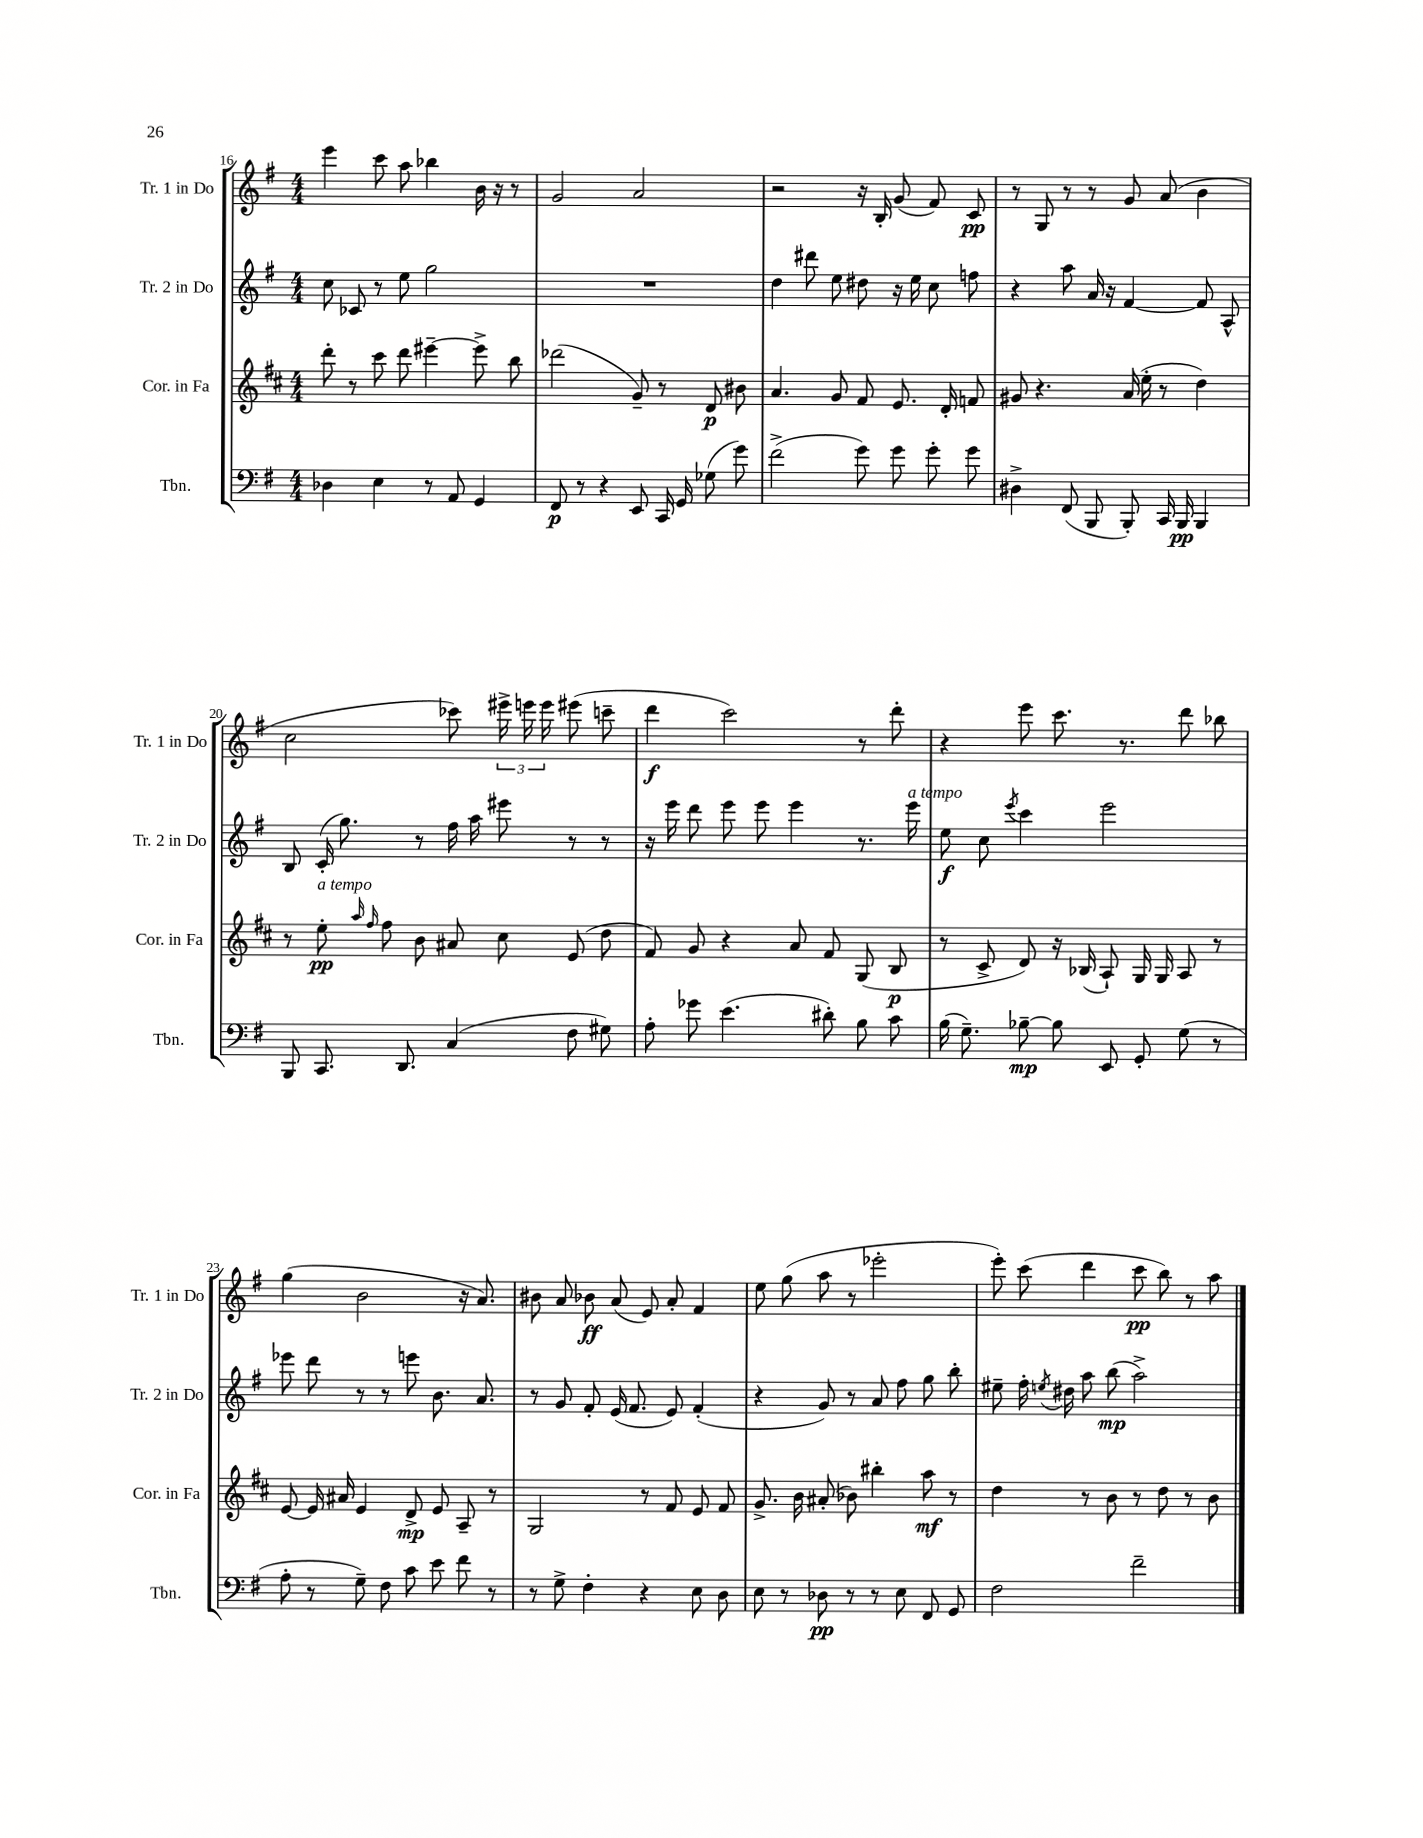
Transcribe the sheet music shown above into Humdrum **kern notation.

**kern	**kern	**kern	**kern
*staff4	*staff3	*staff2	*staff1
*clefF4	*clefG2	*clefG2	*clefG2
*k[f#]	*k[f#c#]	*k[f#]	*k[f#]
*M4/4	*M4/4	*M4/4	*M4/4
4D-\	8ddd'\	8cc\	4eee\
.	8r	8c-/	.
4E\	8ccc#\	8r	8ccc\
.	8ddd\	8ee\	8aa\
8r	[4eee#~\	2gg\	4bb-\
8AA/	.	.	.
4GG/	8eee#^\]	.	16b\
.	.	.	16r
.	8bb\	.	8r
=	=	=	=
8FF#/	(2ddd-\	1r	2g/
8r	.	.	.
4r	.	.	.
8EE/	8g~/)	.	2a/
16CC/	8r	.	.
16GG/	.	.	.
(8G-\	8d/	.	.
8g\)	8b#\	.	.
=	=	=	=
(2f#^\	4.a/	4dd\	2r
.	.	8ddd#\	.
.	8g/	8ee\	.
8g\)	8f#/	8dd#\	16r
.	.	.	16B'/
8g\	8.e/	16r	(8g/
.	.	16ee\	.
8g'\	.	8cc\	8f#/)
.	16d'/	.	.
8g\	8f/	8ff\	8c/
=	=	=	=
4D#^\	8g#/	4r	8r
.	4.r	.	8G/
(8FF#/	.	8aa\	8r
8BBB/	.	16a/	8r
.	.	16r	.
8BBB'/)	(16a/	[4f#/	8g/
.	16ee'\	.	.
16CC/	8r	.	(8a/
16BBB/	.	.	.
4BBB/	4dd\)	8f#/]	4b\
.	.	8A^^/	.
=	=	=	=
8BBB/	8r	8B/	2cc\
8.CC/	8ee'\	(16c'/	.
.	.	8.gg\)	.
.	16qqaa/	.	.
.	16qqff#/	.	.
.	8ff#\	.	.
8.DD/	.	.	.
.	8b\	8r	.
(4C/	8a#/	16ff#\	8ccc-\)
.	.	16aa\	.
.	8cc#\	8eee#\	24eee#^\
.	.	.	24eee\
.	.	.	24eee\
8F#\	(8e/	8r	(8eee#\
8G#\)	8dd\	8r	8ccc~\
=	=	=	=
8A'\	8f#/)	16r	4ddd\
.	.	16eee\	.
8g-\	8g/	8ddd\	.
(4.e\	4r	8eee\	2ccc\)
.	.	8eee\	.
.	8a/	4eee\	.
8d#'\)	8f#/	.	.
8B\	(8G/	8.r	8r
8c\	8B/	.	8ddd'\
.	.	16eee\	.
=	=	=	=
(16B\	8r	8ee\	4r
8.G~\)	.	.	.
.	8c#^/	8cc\	.
.	.	8qeee/	.
[8B-~\	8d/)	4ccc\	8eee\
8B-\]	16r	.	8.ccc\
.	(16B-/	.	.
8EE/	8A`/)	2eee\	.
.	.	.	8.r
8GG'/	16G/	.	.
.	16G/	.	.
(8G\	8A/	.	8ddd\
8r	8r	.	8bb-\
=	=	=	=
8A'\	[8e/	8eee-\	(4gg\
8r	16e/]	8ddd\	.
.	16a#/	.	.
8G~\)	4e/	8r	2b\
8F#\	.	8r	.
8c\	8d^/	8eee\	.
8e\	8e/	8.b\	.
8f#\	8A~/	.	16r
.	.	8.a/	8.a/)
8r	8r	.	.
=	=	=	=
8r	2G/	8r	8b#\
8G^\	.	8g/	8a/
4F#'\	.	8f#'/	8b-\
.	.	(16e/	(8a/
.	.	8.f#/	.
4r	8r	.	8e/)
.	8f#/	8e/)	8a'/
8E\	8e/	(4f#'/	4f#/
8D\	8f#/	.	.
=	=	=	=
8E\	8.g^/	4r	8ee\
8r	.	.	(8gg\
.	16b\	.	.
8D-\	(8a#'/	8g/)	8aa\
8r	8b-\)	8r	8r
8r	4bb#'\	8a/	2eee-'\
8E\	.	8ff#\	.
8FF#/	8aa\	8gg\	.
8GG/	8r	8bb'\	.
=	=	=	=
2F#\	4dd\	8ee#~\	8eee'\)
.	.	16ff#'\	(8ccc\
.	.	8qee/	.
.	.	16dd#\	.
.	8r	8aa\	4ddd\
.	8b\	(8bb\	.
2f#~\	8r	2aa^\)	8ccc\
.	8dd\	.	8bb\)
.	8r	.	8r
.	8b\	.	8aa\
==	==	==	==
*-	*-	*-	*-
